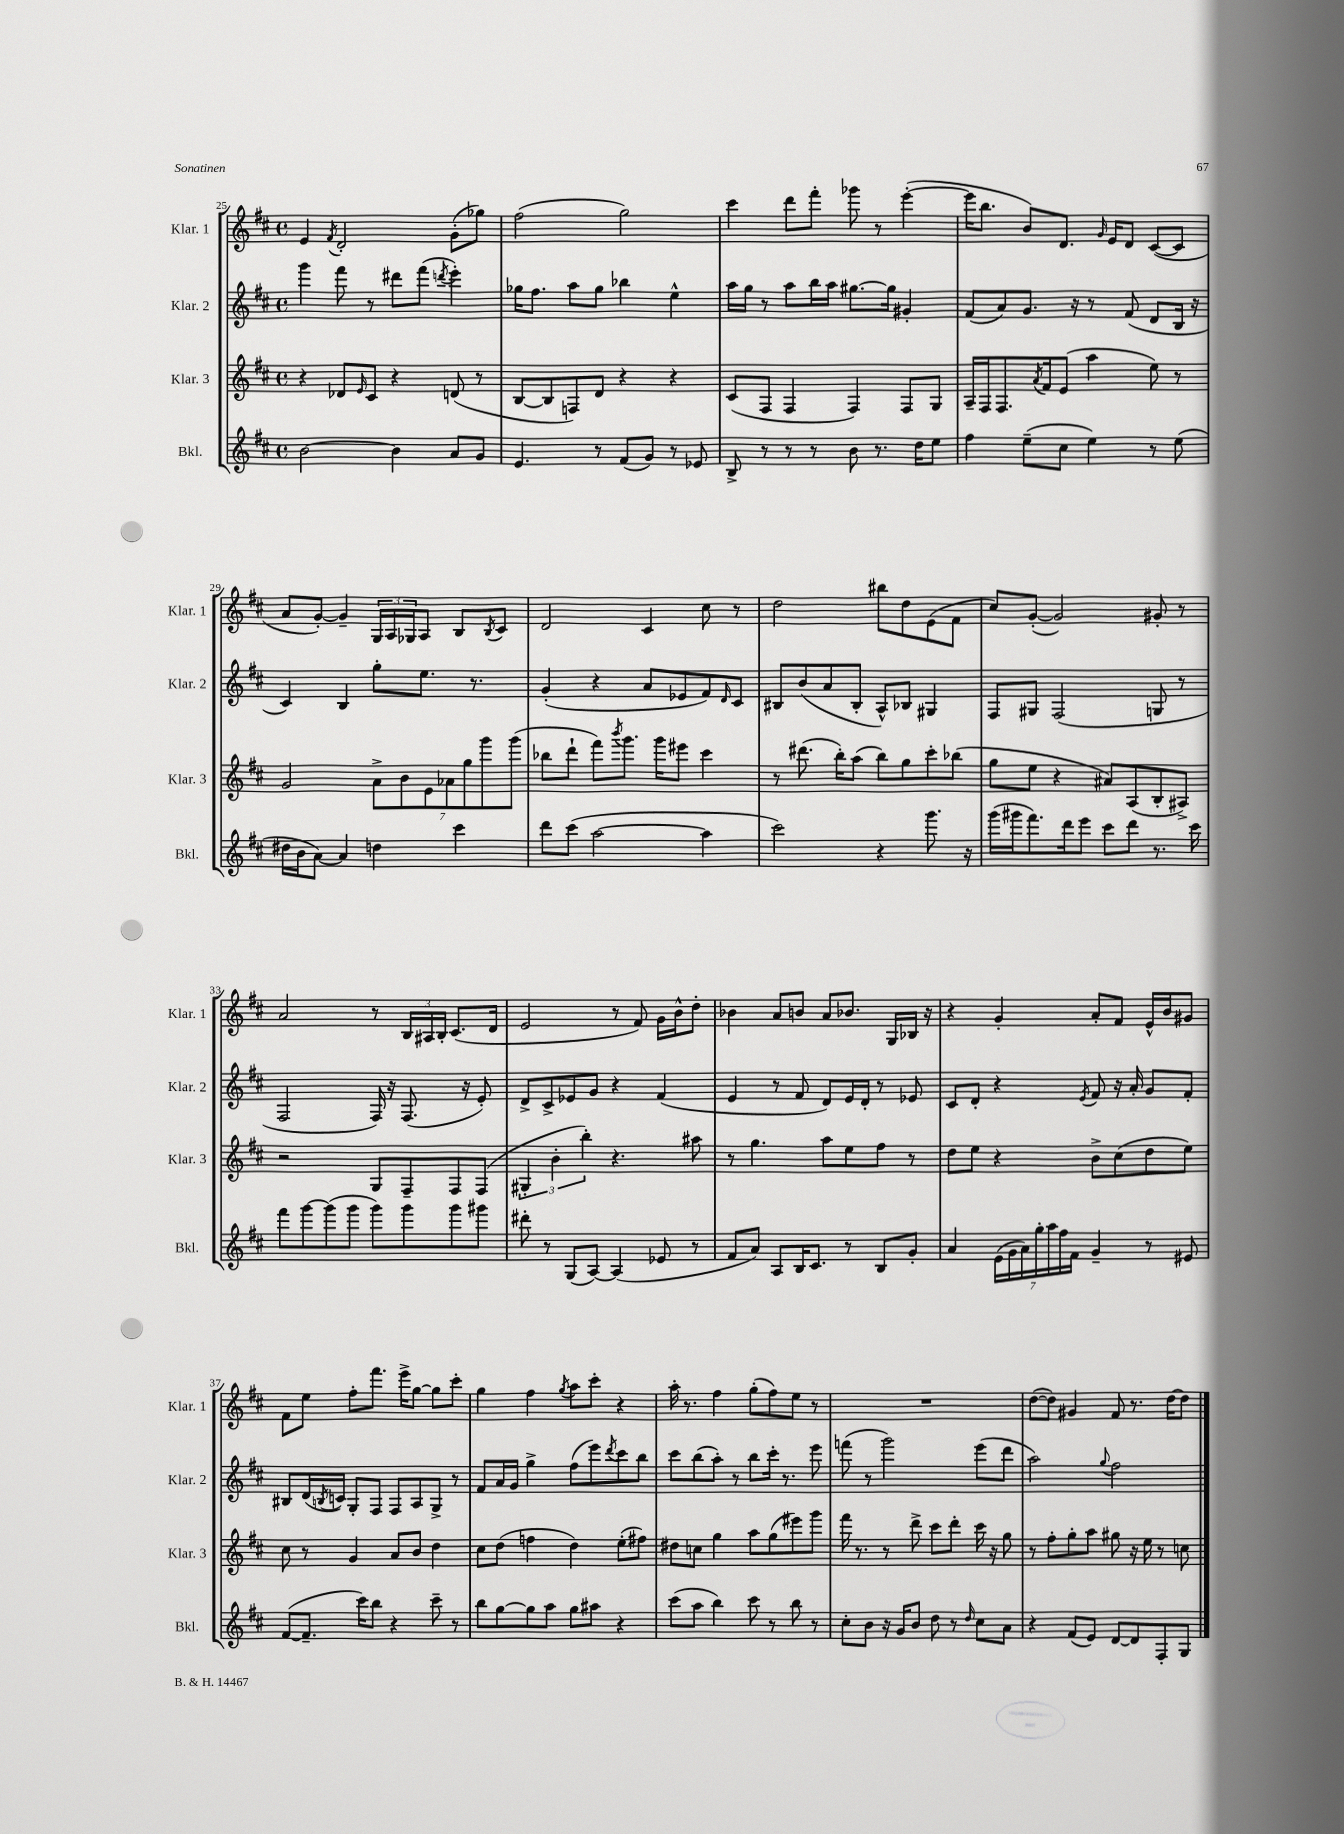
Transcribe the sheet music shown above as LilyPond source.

<<
\new StaffGroup <<
\new Staff = "s0" \with { instrumentName = "Klar. 1" shortInstrumentName = "Klar. 1" } {
    \clef treble \key d \major \defaultTimeSignature \time 4/4
    e'4 \acciaccatura { fis'8 } d'2-. g'8-.( ges''8) |
    fis''2( g''2) |
    cis'''4 d'''8 fis'''8-. ges'''8 r8 e'''4~-.( |
    e'''16 b''8. b'8) d'8. \grace { g'16 } e'16 d'8 cis'8~( cis'8 |
    a'8 g'8~-.) g'4-- \tuplet 3/2 { g16 a16 ges16 } a8 b8 \acciaccatura { b8 } cis'8 |
    d'2 cis'4 cis''8 r8 |
    d''2 bis''8 d''8 e'8( fis'8 |
    cis''8) g'8~-.( g'2) gis'8-. r8 |
    a'2 r8 \tuplet 3/2 { b16 ais16 b16-. } cis'8.( d'16 |
    e'2 r8 fis'8) g'16 b'16-^ d''8-. |
    bes'4 a'8 b'8 a'8 bes'8. g16 bes16 r16 |
    r4 g'4-. a'8-. fis'8 e'16-^ b'16 gis'8 |
    fis'8 e''8 fis''8-. fis'''8. e'''16-> g''8~ g''8 cis'''8-. |
    g''4 fis''4 \acciaccatura { g''8 } a''8 cis'''8-. r4 |
    a''16-. r8. fis''4 g''8-.( fis''8) e''8 r8 |
    R1 |
    d''8~( d''8) gis'4 fis'8 r8. d''16~ d''8 \bar "|." |
}
\new Staff = "s1" \with { instrumentName = "Klar. 2" shortInstrumentName = "Klar. 2" } {
    \clef treble \key d \major \defaultTimeSignature \time 4/4
    g'''4 fis'''8 r8 dis'''8 fis'''8( \acciaccatura { d'''8 } e'''4-.) |
    ges''16 fis''8. a''8 ges''8 bes''4 e''4-^ |
    a''16 g''16 r8 a''8 b''16 a''16 gis''8.~ gis''16 gis'4-. |
    fis'8( a'8) g'8. r16 r8 fis'8( d'8 b16 r16 |
    cis'4) b4 g''8-. e''8. r8. |
    g'4-.( r4 a'8 ees'8 fis'8) \grace { d'16 } cis'8 |
    bis8 b'8( a'8 bis8-. a8-^) bes8 gis4 |
    fis8 gis8 fis2( g8 r8 |
    fis2 fis16) r16 fis8.( r16 e'8-.) |
    d'8-> cis'8-> ees'8 g'8 r4 fis'4( |
    e'4 r8 fis'8 d'8) e'16 d'16-. r8 ees'8 |
    cis'8 d'8-. r4 \acciaccatura { e'8 } fis'8 r16 a'16-. g'8 fis'8-. |
    bis8 d'16( \acciaccatura { b8 } c'16) g8-. fis8 fis8 a8 g8-> r8 |
    fis'8 a'16 g'16 g''4-> fis''8( e'''8) \acciaccatura { d'''8 } cis'''8 b''8 |
    cis'''8 b''8( a''8-.) r8 b''8 cis'''16-. r8. e'''8 |
    f'''8( r8 g'''2) e'''8( d'''8 |
    a''2) \appoggiatura { g''8 } fis''2 \bar "|." |
}
\new Staff = "s2" \with { instrumentName = "Klar. 3" shortInstrumentName = "Klar. 3" } {
    \clef treble \key d \major \defaultTimeSignature \time 4/4
    r4 des'8 \grace { e'16 } cis'8 r4 d'8( r8 |
    b8~ b8 f8) d'8 r4 r4 |
    cis'8( fis8 fis4 fis4) fis8 g8 |
    a16-- fis16 fis8. \acciaccatura { a'8 } fis'16 e'8( a''4 e''8) r8 |
    g'2 \tuplet 7/4 { a'8-> b'8 e'8 aes'8 g''8 g'''8 g'''8( } |
    bes''8 d'''8-! fis'''8) \acciaccatura { b'''8 } g'''8. g'''16 eis'''8 cis'''4 |
    r8 dis'''8.( b''16-.) a''8( b''8) g''8 cis'''8-. bes''8( |
    g''8 e''8 r4 ais'8) a8( b8-. ais8->) |
    r2 g8 fis8-- fis8 fis8( |
    \tuplet 3/2 { gis4-. b'4-. b''4-.) } r4. ais''8 |
    r8 g''4. a''8 e''8 fis''8 r8 |
    d''8 e''8 r4 b'8-> cis''8( d''8 e''8) |
    cis''8 r8 g'4 a'8 b'8 d''4 |
    cis''8 d''8( f''4 d''4) e''8-.( fis''8) |
    dis''8 c''8 g''4 a''8 g''8( eis'''8) g'''8 |
    fis'''16 r8. r8 d'''8-> cis'''8 d'''8-. cis'''16 r16 g''8 |
    r8 fis''8-. g''8-. a''8 gis''8 r16 e''16 r8 c''8 \bar "|." |
}
\new Staff = "s3" \with { instrumentName = "Bkl." shortInstrumentName = "Bkl." } {
    \clef treble \key d \major \defaultTimeSignature \time 4/4
    b'2~ b'4 a'8 g'8 |
    e'4. r8 fis'8( g'8) r8 ees'8 |
    b8-> r8 r8 r8 b'8 r8. d''16 e''8 |
    fis''4 e''8--( cis''8 e''4) r8 e''8( |
    dis''16 b'16 a'8~) a'4 d''4 cis'''4 |
    d'''8 cis'''8( a''2~ a''4 |
    cis'''2) r4 g'''8. r16 |
    g'''16( gis'''16 fis'''8.) d'''16 e'''8 cis'''8 d'''8 r8. cis'''16 |
    fis'''8 g'''8~ g'''8( g'''8 g'''8) g'''8 g'''8 gis'''8 |
    dis'''8-. r8 g8( a8~) a4( ees'8 r8 |
    fis'8 a'8) a8 b16 cis'8. r8 b8 g'8-. |
    a'4 \tuplet 7/4 { e'16( g'16 a'16) g''16-. a''16 fis''16 fis'16 } g'4-- r8 eis'8 |
    fis'8~( fis'8.-- cis'''16) b''8 r4 cis'''8-- r8 |
    b''8 g''8~ g''8 a''8 g''8 ais''8 r4 |
    cis'''8( a''8 b''4) cis'''8 r8 b''8 r8 |
    cis''8-. b'8 r16 g'16 b'8 d''8 r8 \grace { d''16 } cis''8 a'8 |
    r4 fis'8( e'8) d'8~ d'8 fis8-. g8 \bar "|." |
}
>>
>>
\layout { \context { \Score currentBarNumber = #25 } }
